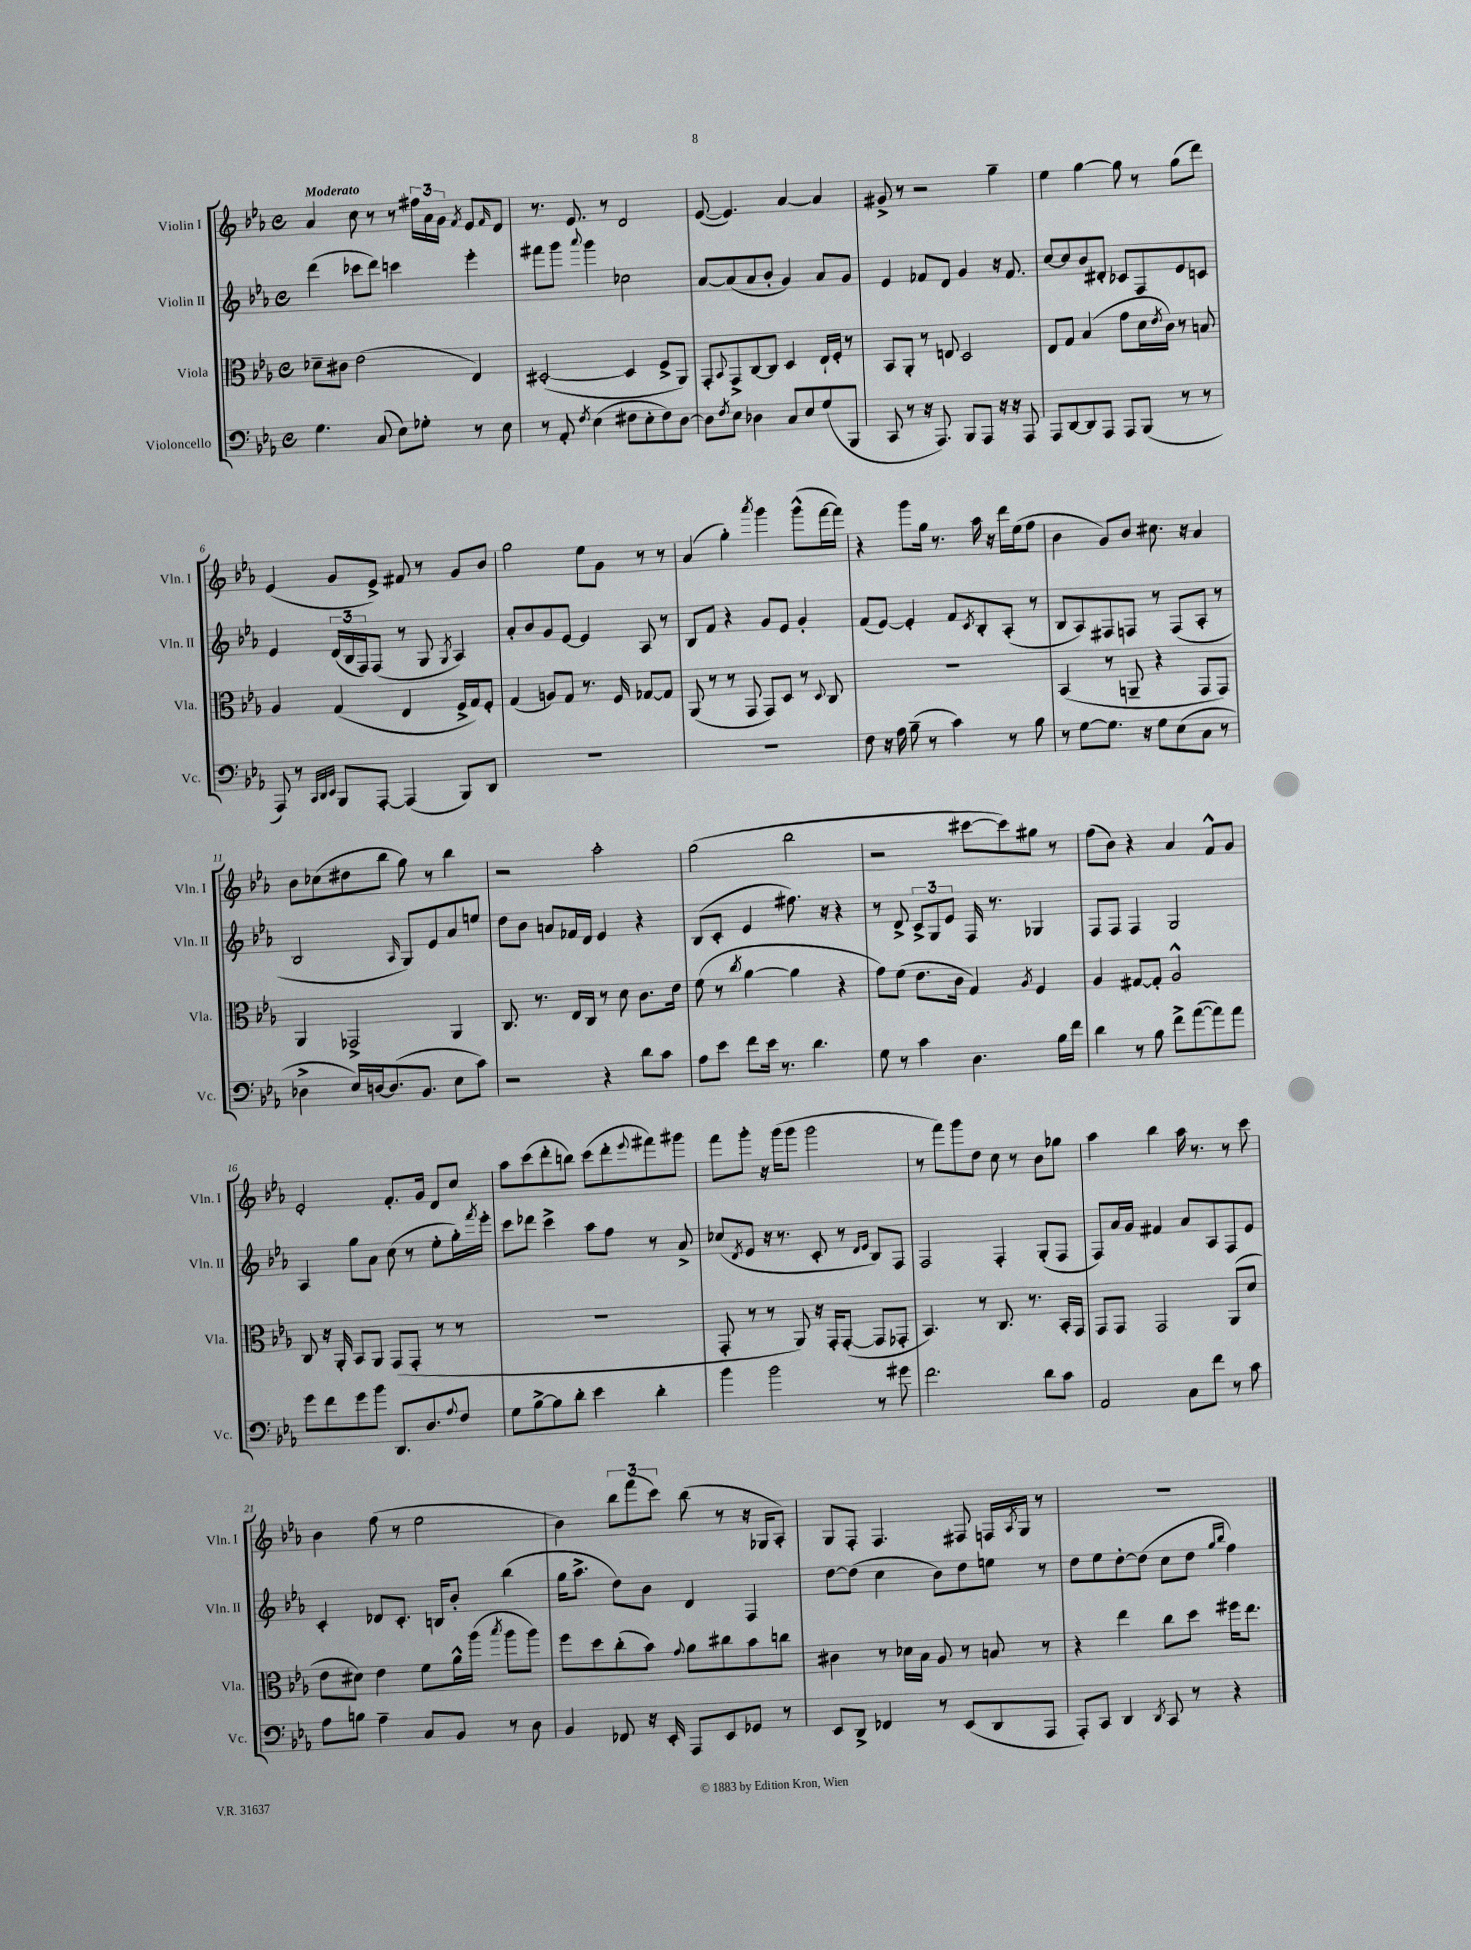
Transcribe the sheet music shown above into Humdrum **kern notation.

**kern	**kern	**kern	**kern
*staff4	*staff3	*staff2	*staff1
*clefF4	*clefC3	*clefG2	*clefG2
*k[b-e-a-]	*k[b-e-a-]	*k[b-e-a-]	*k[b-e-a-]
*M4/4	*M4/4	*M4/4	*M4/4
*met(c)	*met(c)	*met(c)	*met(c)
4.G\	8d-~\L	(4ddd\	4a-/
.	8c#\J	.	.
.	(2e-\	8ccc-\L	8cc\
(8C/	.	8ddd\J)	8r
8E-\L)	.	4ccc\	8r
8G-'\J	.	.	24ff#\LL
.	.	.	24a-\
.	.	.	24g\JJ
.	.	.	8qf/
8r	4E-/)	4eee-'\	8e-/L
.	.	.	16qqf/
8E-\	.	.	8d/J
=	=	=	=
8r	([2D#'/	8fff#\L	8.r
8AA-'/	.	8ggg\J	.
.	.	.	8.e-/
8qF/	.	8qqaaa-/	.
(4E-\	.	4ggg\	.
.	.	.	8r
8F#\L	4D#/]	2cc-\	2d/
8E-'\	.	.	.
8F#\)	8F^/L	.	.
[8D\J	8AA-/J)	.	.
=	=	=	=
8D\]L	8GG'/L	[8a-/L	([8e-/
8qF/	8qqBB-/	.	.
8E-\J	8GG^/	(8a-/]	4.e-/])
4D-\	[8C/	8a-/	.
.	8C/]J	8b-'/J	.
8C/L	4D/	4g/)	[4a-/
8E-/	.	.	.
(8G/	16E-`/LL	8a-/L	4a-/]
.	16F'/JJ	.	.
8BBB-/J	8r	8g/J	.
=	=	=	=
8CC/	8BB-/L	4e-/	8g#^/
8r	8AA-'/J	.	8r
16r	8r	8f-/L	2r
8.AAA-/)	.	.	.
.	8E/	8d/J	.
8BBB-/L	2D/	4g/	.
8AAA-/J	.	.	.
16r	.	16r	4gg~\
16r	.	8.f-/	.
8AAA-/	.	.	.
=	=	=	=
8AAA-/L	8E-/L	[8cc/L	4ee-\
[8DD/	8G/J	8cc/]	.
8DD/]	(4B-/	8b-/	[4gg\
8AAA-/J	.	8d#'/J	.
8AAA-/L	8g\L	8c-/L	8gg\]
(8BBB-/J	16d\L	8F/	8r
.	8qe-/	.	.
.	16c\JJ)	.	.
8r	8r	8e-/	(8gg\L
8r	8B/	8c/J	8ddd\J)
=	=	=	=
8AAA-/)	4A-/	4e-/	(4e-/
8r	.	.	.
32qqCC/LLL	.	.	.
32qqDD/	.	.	.
32qqEE-/JJJ	.	.	.
8BBB-/L	(4G/	(24d/LL	8g/L
.	.	24B-/	.
.	.	24F/J)	.
[8AAA-'/J	.	(8F/J	8e-^/J)
(4AAA-/]	4E-/	8r	8f#/
.	.	8G/	8r
.	.	8qG/	.
8BBB-/L)	16F^/LL	4A-/)	8g/L
.	16G/J)	.	.
8DD/J	8F'/J	.	8b-/J
=	=	=	=
1r	(4G/	8a-'/L	2gg\
.	.	8b-/	.
.	8A/L)	8g/	.
.	8G/J	[8e-/J	.
.	8.r	4e-/]	8ee-\L
.	.	.	8g\J
.	16F/	.	.
.	[8G-/L	8A-/	8r
.	8G-/]J	8r	8r
=	=	=	=
1r	(8AA-/	8B-/L	(4a-/
.	8r	8f/J	.
.	8r	4r	4gg'\)
.	8GG/	.	.
.	.	.	8qaaa-/
.	8GG/L)	8g/L	4ggg\
.	8D/J	8e-/J	.
.	8r	4g'/	(8ggg^^\L
.	8qqD/	.	.
.	8C/	.	[16fff\L
.	.	.	16fff\]JJ)
=	=	=	=
8F\	1r	(8f/L	4r
16r	.	[8e-/J)	.
16A-\	.	.	.
(8B-~\	.	4e-'/]	8ggg\L
8r	.	.	16gg\Jk
.	.	.	8.r
4c\)	.	8f/L	.
.	.	8qc/	.
.	.	8B-'/	16aa-\
.	.	.	16r
8r	.	(8A-'/J	16ddd\LL
.	.	.	(16ee-\J
8B-\	.	8r	8ff\J
=	=	=	=
8r	(4BB-/	8B-/L	4b-\
[8G\L	.	8A-/)	.
8.G\]J	8r	8F#/	8g/L)
.	8AA~/	8F/J	8b-/J
16r	.	.	.
8G\L	4r	8r	8.cc#\
(8E-\	.	(8F/L	.
.	.	.	16r
8C\J	8GG/L	8A-'/J	4a-/
8r	8GG/J)	8r	.
=	=	=	=
4D-^\	4AA-/	2B-/	8b-\L
.	.	.	(8cc-\
16E-/LL)	2GG-^/	.	8dd#\
[16D/J	.	.	.
(8.D/]	.	.	8bb-\J
.	.	16qqA-/	.
.	.	8G/L)	8gg\)
8.BB-/J	.	.	.
.	.	8e-/	8r
8E-\L	4AA-/	8a-/	4bb-\
8c\J)	.	8ee/J	.
=	=	=	=
2r	8.C/	8dd\L	2r
.	.	8b-\J	.
.	8.r	.	.
.	.	8a/L	.
.	16E-/LL	16f-/L	.
.	16C/JJ	16d/JJ	.
4r	8r	4e-/	2aa-'\
.	8d\	.	.
8d\L	8.c\L	4r	.
8c\J	.	.	.
.	16e-\Jk	.	.
=	=	=	=
8A-\L	(8f\	(8B-/L	(2gg\
8e-\J	8r	8c'/J	.
.	8qcc/	.	.
8f\L	[4a-\	4e-/	.
16e-\Jk	.	.	.
8.r	.	.	.
.	4a-\]	8.ff#\)	2bb-\
4.d\	.	.	.
.	.	16r	.
.	4r	4r	.
=	=	=	=
8G\	8g\L)	8r	2r
8r	(8f\J	8d^/	.
4c\	8.e-\L	12c^/L	.
.	.	12G/	.
.	.	12e-/J	.
.	16c\Jk	.	.
4.D\	4G/)	16F/	[8ccc#\L
.	.	8.r	.
.	.	.	8ccc#\])
.	8qA-/	.	.
.	4F/	4G-/	8gg#\J
16B-\LL	.	.	8r
16f\JJ	.	.	.
=	=	=	=
4d\	4A-/	8F/L	(8ff\L
.	.	8F/J	8b-\J)
8r	[8G#/L	4F/	4r
8B-\	8G#'/]J	.	.
8f^\L	2A-^^/	2G/	4a-/
([8a-\	.	.	.
8a-\])	.	.	8f^^/L
8a-\J	.	.	8g/J
=	=	=	=
8g\L	8C/	4A-/	2e-'/
8f\	16r	.	.
.	16AA-'/	.	.
8g\	8BB-/L	8gg\L	.
8b-\J	8AA-/J	8a-\J	.
8.DD/L	(8GG/L	(8cc\	8.f'/L
.	8GG'/J	8r	.
8.D/	.	.	16g/Jk
.	8r	8ee-'\L	8d/L
8qqA-/	.	.	.
8F/J	8r	16gg'\L)	8cc/J
.	.	8qfff/	.
.	.	16eee-'\JJ	.
=	=	=	=
8G\L	1r	8ccc\L	8aa-\L
[8B-^\	.	8ddd-\J	(8ccc\
8B-\]	.	4ccc^\	8ddd'\
8d'\J	.	.	8bb\J)
4e-\	.	8aa-\L	(8ccc\L
.	.	8ff\J	8ddd'\
.	.	.	8qqeee-/
4d'\	.	8r	8fff#\)
.	.	8a-^/	8ggg#\J
=	=	=	=
4b-\	8GG'/	(8cc-/L	8fff\L
.	.	8qd/	.
.	8r	8e-/J	8ggg'\J
2b-\	8r	16r	16r
.	.	8.r	(16ggg\LK
.	8AA-/)	.	8ggg\J
.	16r	8c'/	2ggg\
.	16GG'/LK	.	.
.	([8GG'/J	8r	.
.	.	16qqd/LL	.
.	.	16qqe-/JJ	.
8r	8GG/]L	8B-/L)	.
8g#\	8GG-'/J	8F/J	.
=	=	=	=
2.f\	4.BB-/)	2F/	8r
.	.	.	8fff\L)
.	.	.	8ggg\
.	8r	.	8dd\J
.	8.C/	4F'/	8cc\
.	.	.	8r
.	8.r	.	.
8d\L	.	(8G'/L	8b-\L
8c\J	16BB-'/LL	8F/J	8gg-\J
.	16GG/JJ	.	.
=	=	=	=
2AA-/	8GG/L	8F/L)	4aa-\
.	8GG/J	16a-/L	.
.	.	16g/JJ	.
.	2GG/	4f#/	4bb-\
8C\L	.	8a-/L	16aa-\
.	.	.	8.r
8f\J	.	8A-/	.
8r	(8AA-/L	8F/	8r
8c\	8d/J	8e-/J	8ccc\
=	=	=	=
8A-\L	8e-\L	4c'/	4b-\
8B\J	8d#\J)	.	.
4A-~\	4e-\	8d-/L	(8ff\
.	.	8.c'/J	8r
8C/L	8f\L	.	2ee-\
.	.	16B/LK	.
8BB-/J	16a-^^\L	8b-'/J	.
.	(16aa-\JJ	.	.
.	8qbb-/	.	.
8r	8aa-\L	(4bb-\	.
8D\	8aa-\J)	.	.
=	=	=	=
4BB-/	8ff\L	16gg\LK	4b-\)
.	.	8.aa-^\J	.
.	8dd\	.	.
8FF-/	(8cc'\	8dd\L)	12bb-\L
.	.	.	(12fff\
16r	8b-\J)	8b-\J	.
.	.	.	12ccc\J)
16EE-'/	.	.	.
.	8qqg/	.	.
8AAA-/L	8a-\L	4d/	(8bb-\
8EE-/	8cc#\	.	8r
8GG-/J	8b-\	4F/	16r
.	.	.	16G-/LK
8r	8cc\J	.	8A-'/J)
=	=	=	=
8EE-/L	4c#\	[8dd\L	8G/L
8DD^/J	.	(8dd\]J	8F'/J
4FF-/	8r	4cc\	4.F/
.	16d-\LL	.	.
.	16B-\JJ	.	.
8r	8A-/	8b-\L)	.
(8EE-/L	8r	8dd\	8F#/
8DD/	8B/	8ee\J	16F/LL
.	.	.	8qA-/
.	.	.	16G/JJ
8AAA-/J	8r	8r	8r
=	=	=	=
8AAA-'/L)	4r	8dd\L	1r
8CC/J	.	8ee-\	.
4DD/	4ee-\	[8dd'\	.
.	.	(8dd\]J	.
8qDD/	.	.	.
8CC/	8cc\L	8cc\L	.
8r	8dd\J	8dd\J	.
.	.	16qqgg/LL	.
.	.	16qqbb-/JJ	.
4r	16ff#\LK	4ff\)	.
.	8.ee-\J	.	.
==	==	==	==
*-	*-	*-	*-
